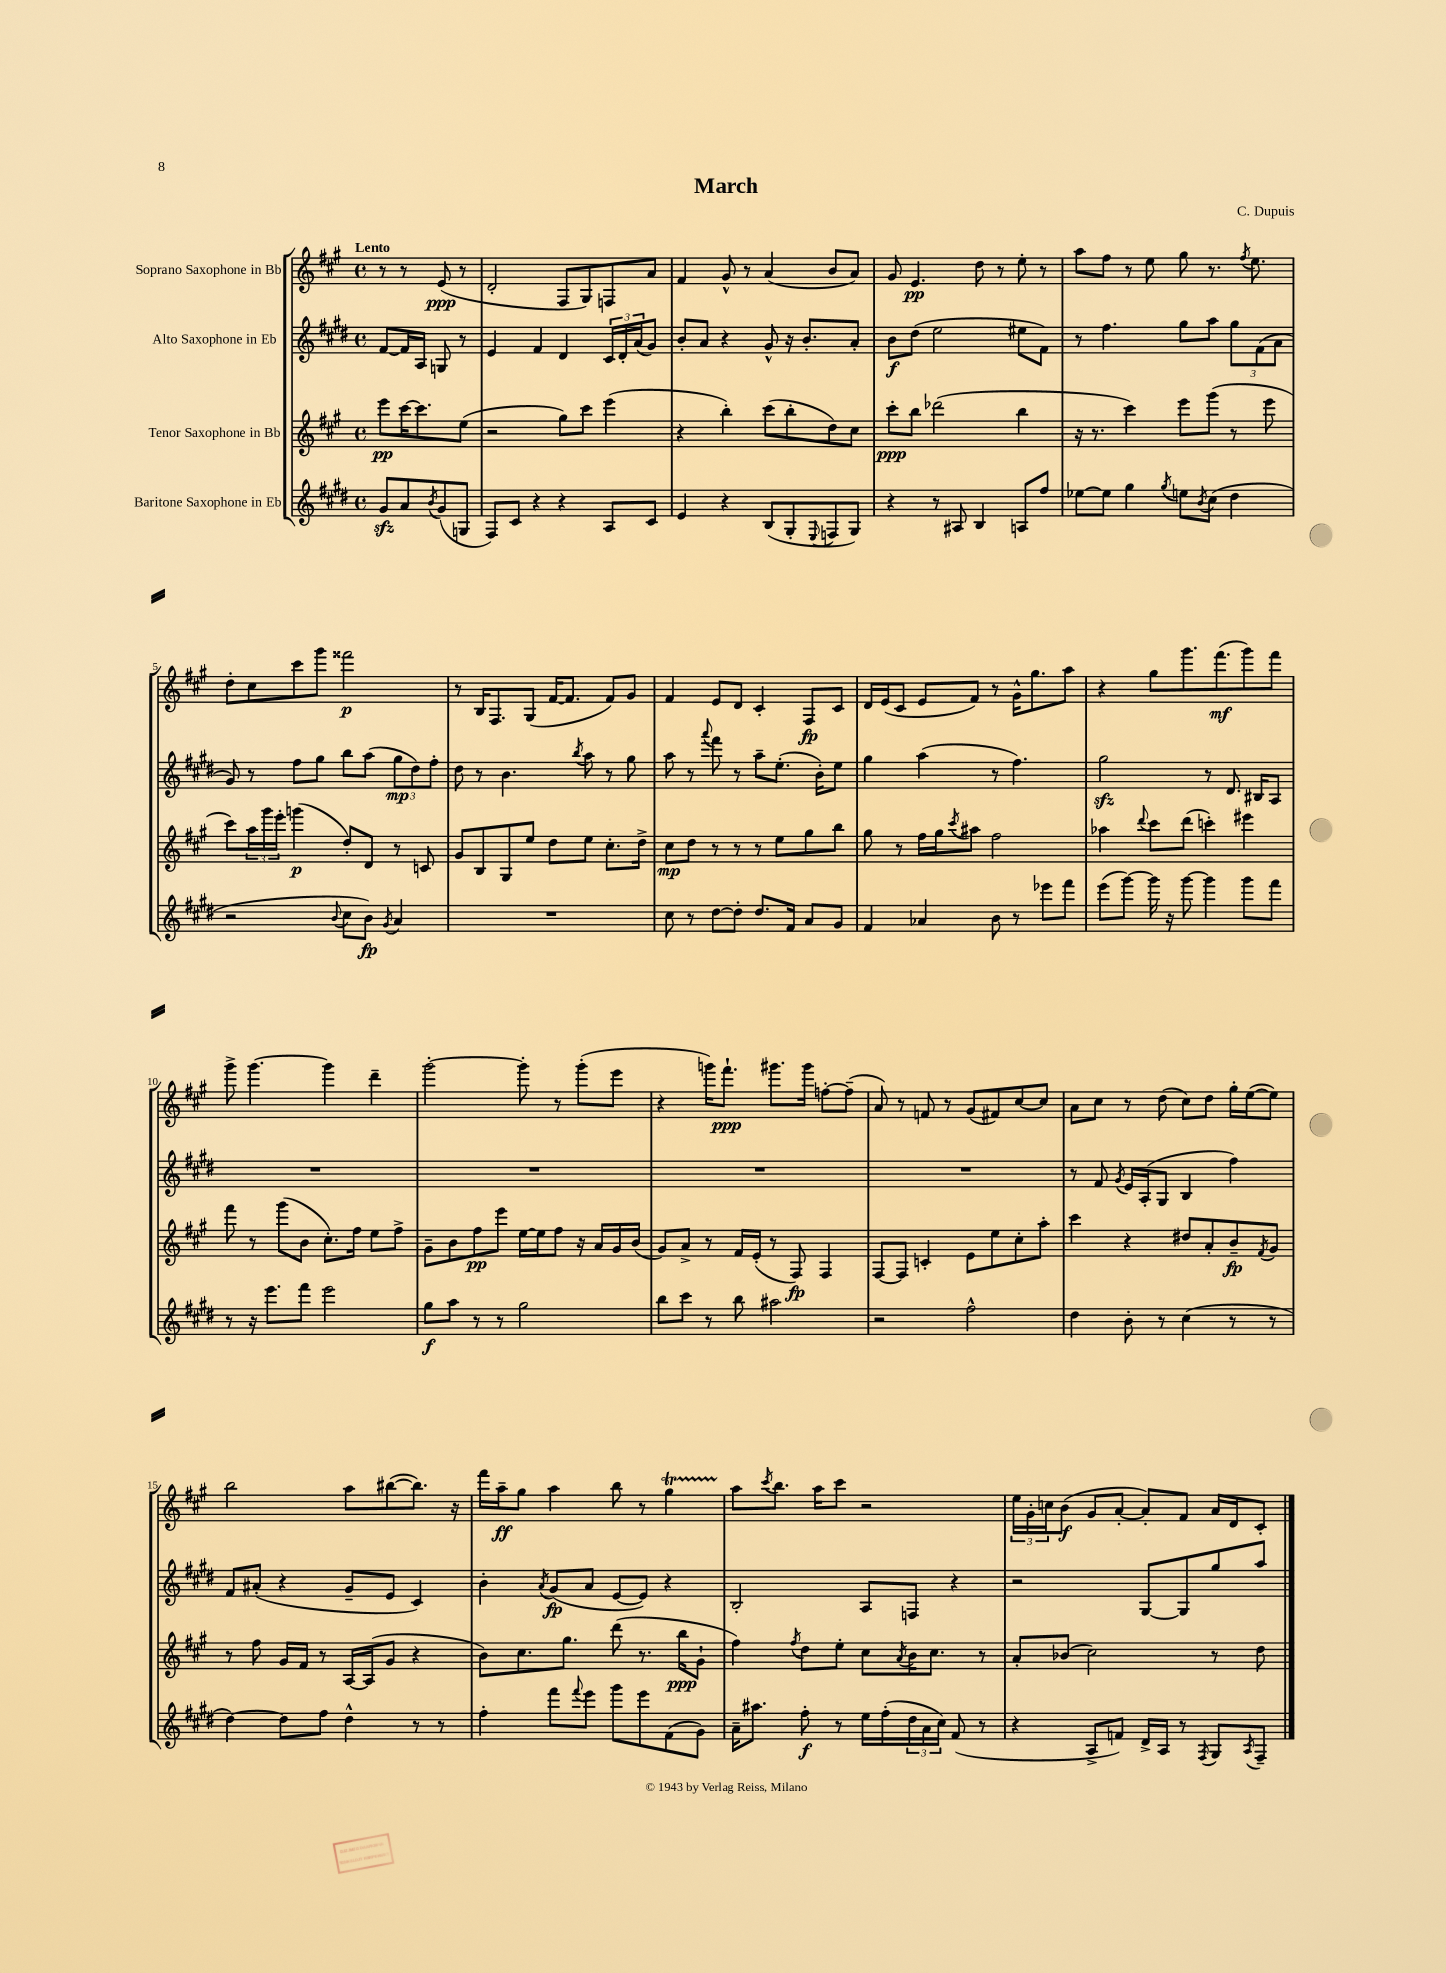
\header { title = "March" composer = "C. Dupuis" }
<<
\new StaffGroup <<
\new Staff = "s0" \with { instrumentName = "Soprano Saxophone in Bb" } {
    \clef treble \key a \major \defaultTimeSignature \time 4/4 \partial 2 \tempo "Lento"
    r8 r8 e'8\ppp( r8 |
    d'2-. fis8 gis8) f8 a'8 |
    fis'4 gis'8-^ r8 a'4( b'8 a'8) |
    gis'8 e'4.\pp d''8 r8 e''8-. r8 |
    a''8 fis''8 r8 e''8 gis''8 r8. \acciaccatura { fis''8 } e''8. |
    d''8-. cis''8 cis'''8 gis'''8 fisis'''2\p |
    r8 b16 fis8. gis8( fis'16~ fis'8. fis'8) gis'8 |
    fis'4 e'8 d'8 cis'4-. fis8\fp cis'8 |
    d'16 e'16( cis'8 e'8 fis'8) r8 gis'16-^ gis''8. a''8 |
    r4 gis''8 gis'''8. fis'''8.\mf( gis'''8) fis'''8 |
    gis'''8-> gis'''4.~ gis'''4 d'''4-- |
    gis'''2~-. gis'''8-. r8 gis'''8-.( e'''8 |
    r4 g'''16) fis'''8.-!\ppp gis'''8. gis'''16 f''8~-. f''8--( |
    a'8) r8 f'8 r8 gis'8( fis'8) cis''8~ cis''8 |
    a'8 cis''8 r8 d''8( cis''8) d''8 gis''16-. e''16~( e''8) |
    b''2 a''8 bis''8~( bis''8.) r16 |
    fis'''16 a''16--\ff gis''8 a''4 b''8 r8 gis''4\startTrillSpan |
    a''8\stopTrillSpan \acciaccatura { cis'''8 } b''8. a''16 cis'''8 r2 |
    \tuplet 3/2 { e''16 gis'16-. c''16 } b'8\f( gis'8 a'8~-. a'8-.) fis'8 a'16 d'16 cis'8-. \bar "|." |
}
\new Staff = "s1" \with { instrumentName = "Alto Saxophone in Eb" } {
    \clef treble \key e \major \defaultTimeSignature \time 4/4 \partial 2
    fis'8~ fis'16 a16 g8 r8 |
    e'4 fis'4 dis'4 \tuplet 3/2 { cis'16 dis'16-. a'16( } gis'8) |
    b'8-. a'8 r4 gis'8-^ r16 b'8.-. a'8-. |
    b'8\f dis''8( e''2 eis''8 fis'8) |
    r8 fis''4. gis''8 a''8 \tuplet 3/2 { gis''8 fis'8( a'8 } |
    gis'8) r8 fis''8 gis''8 b''8 a''8( \tuplet 3/2 { gis''8\mp dis''8) fis''8-. } |
    dis''8 r8 b'4. \acciaccatura { b''8 } a''8 r8 gis''8 |
    a''8 r8 \appoggiatura { a'''8 } fis'''8 r8 a''8-- e''8.-.( b'16-.) e''8 |
    gis''4 a''4( r8 fis''4.) |
    gis''2\sfz r8 dis'8. bis16 a8 |
    R1 |
    R1 |
    R1 |
    R1 |
    r8 fis'8 \acciaccatura { gis'8 } e'16 a16-.( gis8 b4 fis''4) |
    fis'8 ais'8-.( r4 gis'8-- e'8 cis'4) |
    b'4-. \acciaccatura { a'8 } gis'8\fp( a'8 e'8~ e'8) r4 |
    b2-. a8 f8 r4 |
    r2 gis8~ gis8 gis''8 a''8 \bar "|." |
}
\new Staff = "s2" \with { instrumentName = "Tenor Saxophone in Bb" } {
    \clef treble \key a \major \defaultTimeSignature \time 4/4 \partial 2
    e'''8\pp cis'''16~ cis'''8. e''8( |
    r2 gis''8) cis'''8 e'''4( |
    r4 b''4-.) cis'''8( b''8-. d''8) cis''8 |
    cis'''8-.\ppp b''8 des'''2( b''4 |
    r16 r8. cis'''4) e'''8 gis'''8( r8 e'''8 |
    cis'''8) \tuplet 3/2 { a''16 gis'''16 e'''16-. } g'''4\p( d''8-.) d'8 r8 c'8 |
    gis'8 b8 gis8 e''8 d''8 e''8 cis''8.-. d''16-> |
    cis''8\mp d''8 r8 r8 r8 e''8 gis''8 b''8 |
    gis''8 r8 fis''16 gis''16 \acciaccatura { cis'''8 } ais''8 fis''2 |
    aes''4 \appoggiatura { d'''8 } cis'''8 d'''8( c'''4-.) eis'''4 |
    fis'''8 r8 gis'''8( b'8 cis''8.-.) fis''16 e''8 fis''8-> |
    gis'8-- b'8 fis''8\pp e'''8 e''16~ e''16 fis''8 r16 a'16 gis'16 b'16( |
    gis'8) a'8-> r8 fis'16 e'16-.( r8 fis8\fp) fis4 |
    fis8~ fis8 c'4-. e'8 e''8 cis''8-. a''8-. |
    cis'''4 r4 dis''8 a'8-. b'8--\fp \acciaccatura { fis'8 } gis'8 |
    r8 fis''8 gis'16 fis'16 r8 a16~ a16( gis'8 r4 |
    b'8) cis''8. gis''8. d'''8( r8. b''16\ppp gis'8-! |
    fis''4) \acciaccatura { fis''8 } d''8 e''8-. cis''8 \acciaccatura { a'8 } b'16 cis''8. r8 |
    a'8-. bes'8( cis''2) r8 d''8 \bar "|." |
}
\new Staff = "s3" \with { instrumentName = "Baritone Saxophone in Eb" } {
    \clef treble \key e \major \defaultTimeSignature \time 4/4 \partial 2
    gis'8\sfz a'8 \acciaccatura { b'8 } gis'8( g8 |
    fis8) cis'8 r4 r4 a8 cis'8 |
    e'4 r4 b8( gis8-. \appoggiatura { e8 } f8 gis8) |
    r4 r8 ais8 b4 a8 fis''8 |
    ees''8~ ees''8 gis''4 \acciaccatura { gis''8 } e''8 \acciaccatura { b'8 } cis''8( dis''4 |
    r2 \appoggiatura { b'8 } cis''8 b'8\fp) \acciaccatura { gis'8 } a'4 |
    R1 |
    cis''8 r8 dis''8~ dis''8-. dis''8. fis'16 a'8 gis'8 |
    fis'4 aes'4 b'8 r8 ees'''8 fis'''8 |
    e'''8( gis'''8~) gis'''16 r16 gis'''8~ gis'''4 gis'''8 fis'''8 |
    r8 r16 e'''8. fis'''8 e'''2 |
    gis''8\f a''8 r8 r8 gis''2 |
    b''8 cis'''8 r8 b''8 ais''2 |
    r2 fis''2-^ |
    dis''4 b'8-. r8 cis''4( r8 r8 |
    dis''4~) dis''8 fis''8 dis''4-^ r8 r8 |
    fis''4-. fis'''8 \appoggiatura { fis'''8 } e'''8 gis'''8 e'''8 fis'8( gis'8) |
    a'16-- ais''8. fis''8-.\f r8 e''16 fis''16-.( \tuplet 3/2 { dis''16 a'16 cis''16) } fis'8( r8 |
    r4 a8-> f'8) dis'16-> a16 r8 \acciaccatura { fis8 } gis8 \acciaccatura { a8 } fis8-- \bar "|." |
}
>>
>>
